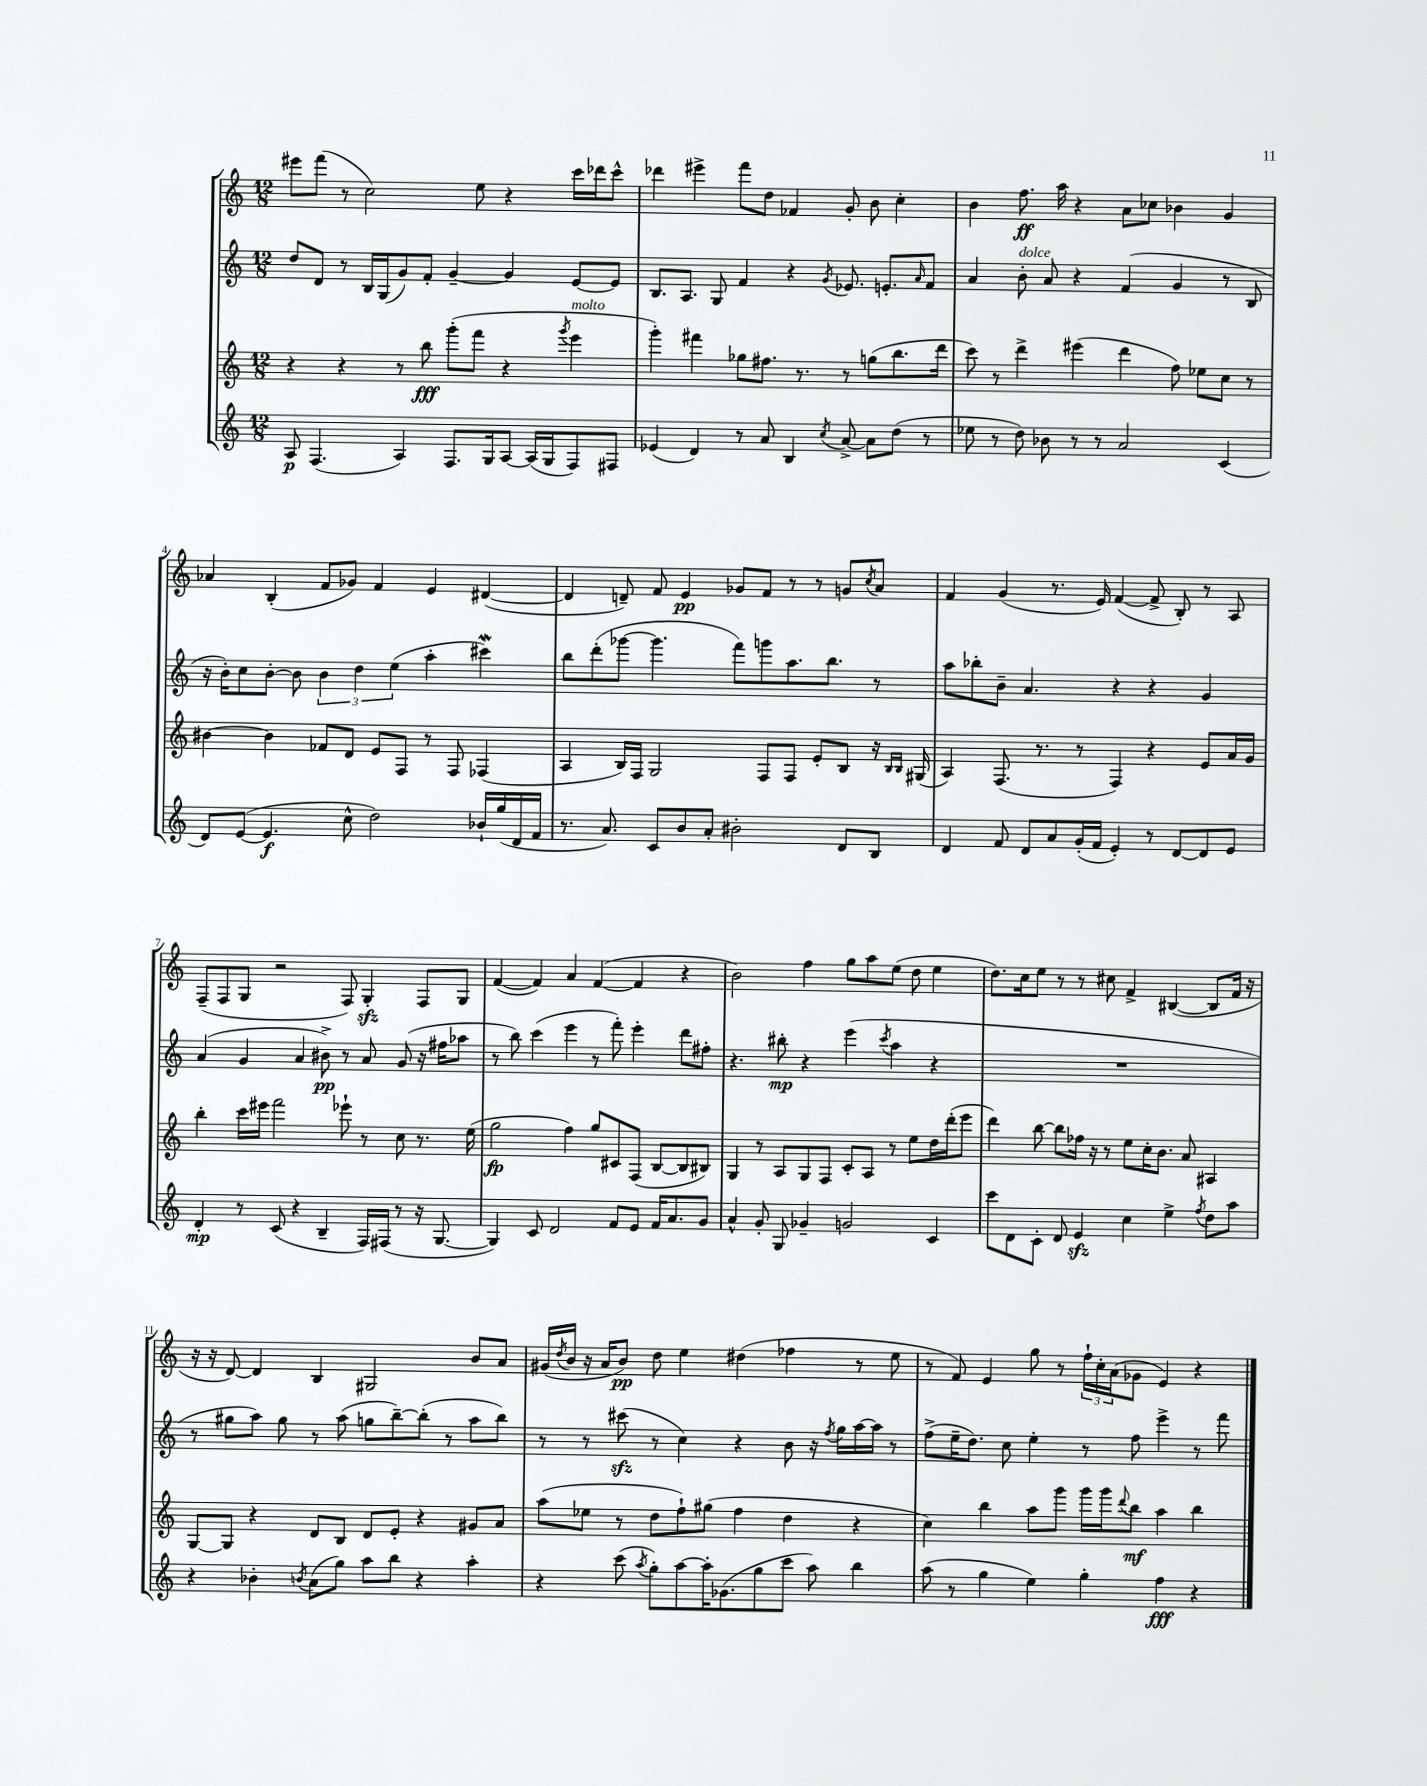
<<
\new StaffGroup <<
\new Staff = "s0" {
    \clef treble \key c \major \numericTimeSignature \time 12/8
    eis'''8 f'''8( r8 c''2) e''8 r4 c'''16 des'''16 c'''8-^ |
    des'''4 eis'''4-> f'''8 d''8 fes'4 g'8-. b'8 c''4-. |
    b'4 f''8.\ff a''16 r4 a'8 ces''8 bes'4 g'4 |
    aes'4 b4-.( f'8 ges'8) f'4 e'4 dis'4~( |
    dis'4 d'8--) f'8 e'4\pp ges'8 f'8 r8 r8 g'8 \acciaccatura { c''8 } a'8 |
    f'4 g'4( r8. e'16) f'4~( f'8-> b8-.) r8 a8 |
    f8--( f8 g8 r2 f8) g4-.\sfz f8 g8 |
    f'4~( f'4) a'4 f'4~( f'4 r4 |
    b'2) f''4 g''8 a''8 e''8( d''8 e''4 |
    d''8.) c''16 e''8 r8 r8 cis''8 f'4-> bis4~( bis8 f'16 r16 |
    r16 r16 d'8~) d'4 b4 gis2 b'8 a'8 |
    gis'16( \acciaccatura { d''8 } b'16 r16 a'16 b'8\pp) d''8 e''4 dis''4( fes''4 r8 e''8 |
    r8 f'8) e'4 g''8 r8 \tuplet 3/2 { f''16-! c''16-. a'16( } ges'8 e'4) r4 \bar "|." |
}
\new Staff = "s1" {
    \clef treble \key c \major \numericTimeSignature \time 12/8
    d''8 d'8 r8 b16 g16( g'8) f'8-. g'4~-- g'4 e'8~ e'8 |
    b8. a8. g8 f'4 r4 \acciaccatura { g'8 } ees'8. e'8.-. \grace { a'16 } f'8 |
    a'4 b'8-.^\markup { \italic "dolce" } a'8 r4 f'4( g'4 r8 b8 |
    r16 b'16-.) c''8 b'8~-. b'8 \tuplet 3/2 { b'4 d''4 e''4( } a''4-. cis'''4\mordent) |
    b''8 d'''8-.( ges'''8~ ges'''4. f'''8) g'''8 a''8. b''8. r8 |
    a''8 bes''8-. b'8-- a'4. r4 r4 g'4 |
    a'4( g'4 a'4 bis'8->\pp) r8 a'8 g'8( r16 fis''16 aes''8 |
    r8 b''8) c'''4( e'''4 r8 f'''8-.) e'''4-. d'''8 fis''8-. |
    r4. bis''8-.\mp r4 e'''4( \acciaccatura { c'''8 } a''4 r4 |
    R1. |
    r8 gis''8 a''8) gis''8 r8 a''8( g''8 b''8~--) b''8-.( r8 a''8 b''8) |
    r8 r8 cis'''8\sfz( r8 c''4) r4 b'8 r16 \acciaccatura { f''8 } g''16 a''16~ a''16 r8 |
    f''8->( e''16-- d''8.) c''8 e''4-. r8 f''8 e'''4-> r8 f'''8 \bar "|." |
}
\new Staff = "s2" {
    \clef treble \key c \major \numericTimeSignature \time 12/8
    r4 r4 r8 b''8\fff g'''8-.( f'''8 r4 \acciaccatura { g'''8 } e'''4^\markup { \italic "molto" } |
    g'''4-.) fis'''4 ges''8 fis''8. r8. r8 g''8( b''8. d'''16 |
    c'''8) r8 d'''4-> eis'''4( d'''4 f''8) ees''8 c''8 r8 |
    bis'4~ bis'4 fes'8 d'8 e'8 f8 r8 f8 fes4( |
    a4 b16) f16 g2 f8 f8 e'8-. b8 r16 \grace { b16 b16 } gis16( |
    a4) f8.( r8. r8 f4) r4 e'8 a'16 g'16 |
    b''4-. c'''16 eis'''16 f'''2 ees'''8-! r8 c''8 r8. e''16( |
    g''2\fp f''4) g''8 cis'8 f8( b8~ b8 bis8) |
    g4 r8 a8 g8 f8 c'8-. a8 r8 e''8 d''16 d'''16-.( e'''8 |
    d'''4) b''8~ b''8 fes''16 r16 r8 e''8 c''16-. b'8. a'8 ais4 |
    g8~ g8 r4 d'8 b8 d'8 e'8-. r4 gis'8 a'8 |
    a''8( ees''8 r8 d''8 f''8-!) gis''8( f''4 d''4 r4 |
    c''4) b''4 a''8 g'''8 g'''16 g'''16 \appoggiatura { d'''8 } b''8\mf a''4 b''4 \bar "|." |
}
\new Staff = "s3" {
    \clef treble \key c \major \numericTimeSignature \time 12/8
    a8\p f4.( a4) f8. g16 a8~ a16( g16 f8) fis8 |
    ees'4( d'4) r8 a'8 b4 \acciaccatura { c''8 } a'8~-> a'8 d''8( r8 |
    ees''8 r8 d''8) bes'8 r8 r8 a'2 c'4( |
    d'8) e'8~( e'4.\f c''8-^ d''2) bes'16-! g''16( d'16 f'16 |
    r8. a'8.) c'8 b'8 a'8-. bis'2-. d'8 b8 |
    d'4 f'8 d'8 a'8 g'16-.( f'16 e'4-.) r8 d'8~ d'8 e'8 |
    d'4-.\mp r8 c'8( r4 b4-- f16) fis16( r8 r16 g8.~ |
    g4) c'8 d'2 f'8 e'8 f'16 a'8. g'8 |
    a'4-^ g'8-. g8 ges'4-- g'2 c'4 |
    c'''8 d'8 c'8-. d'8 e'4\sfz c''4 e''4-> \acciaccatura { f''8 } d''8 a''8 |
    r4 bes'4-. \acciaccatura { b'8 } a'8( g''8) a''8 b''8 r4 a''4-. |
    r4 c'''8( \acciaccatura { a''8 } g''8-.) a''8~ a''16-. ges'8.( g''8 c'''8 a''8) b''4 |
    a''8( r8 g''4 e''4) g''4-. f''4\fff r4 \bar "|." |
}
>>
>>
